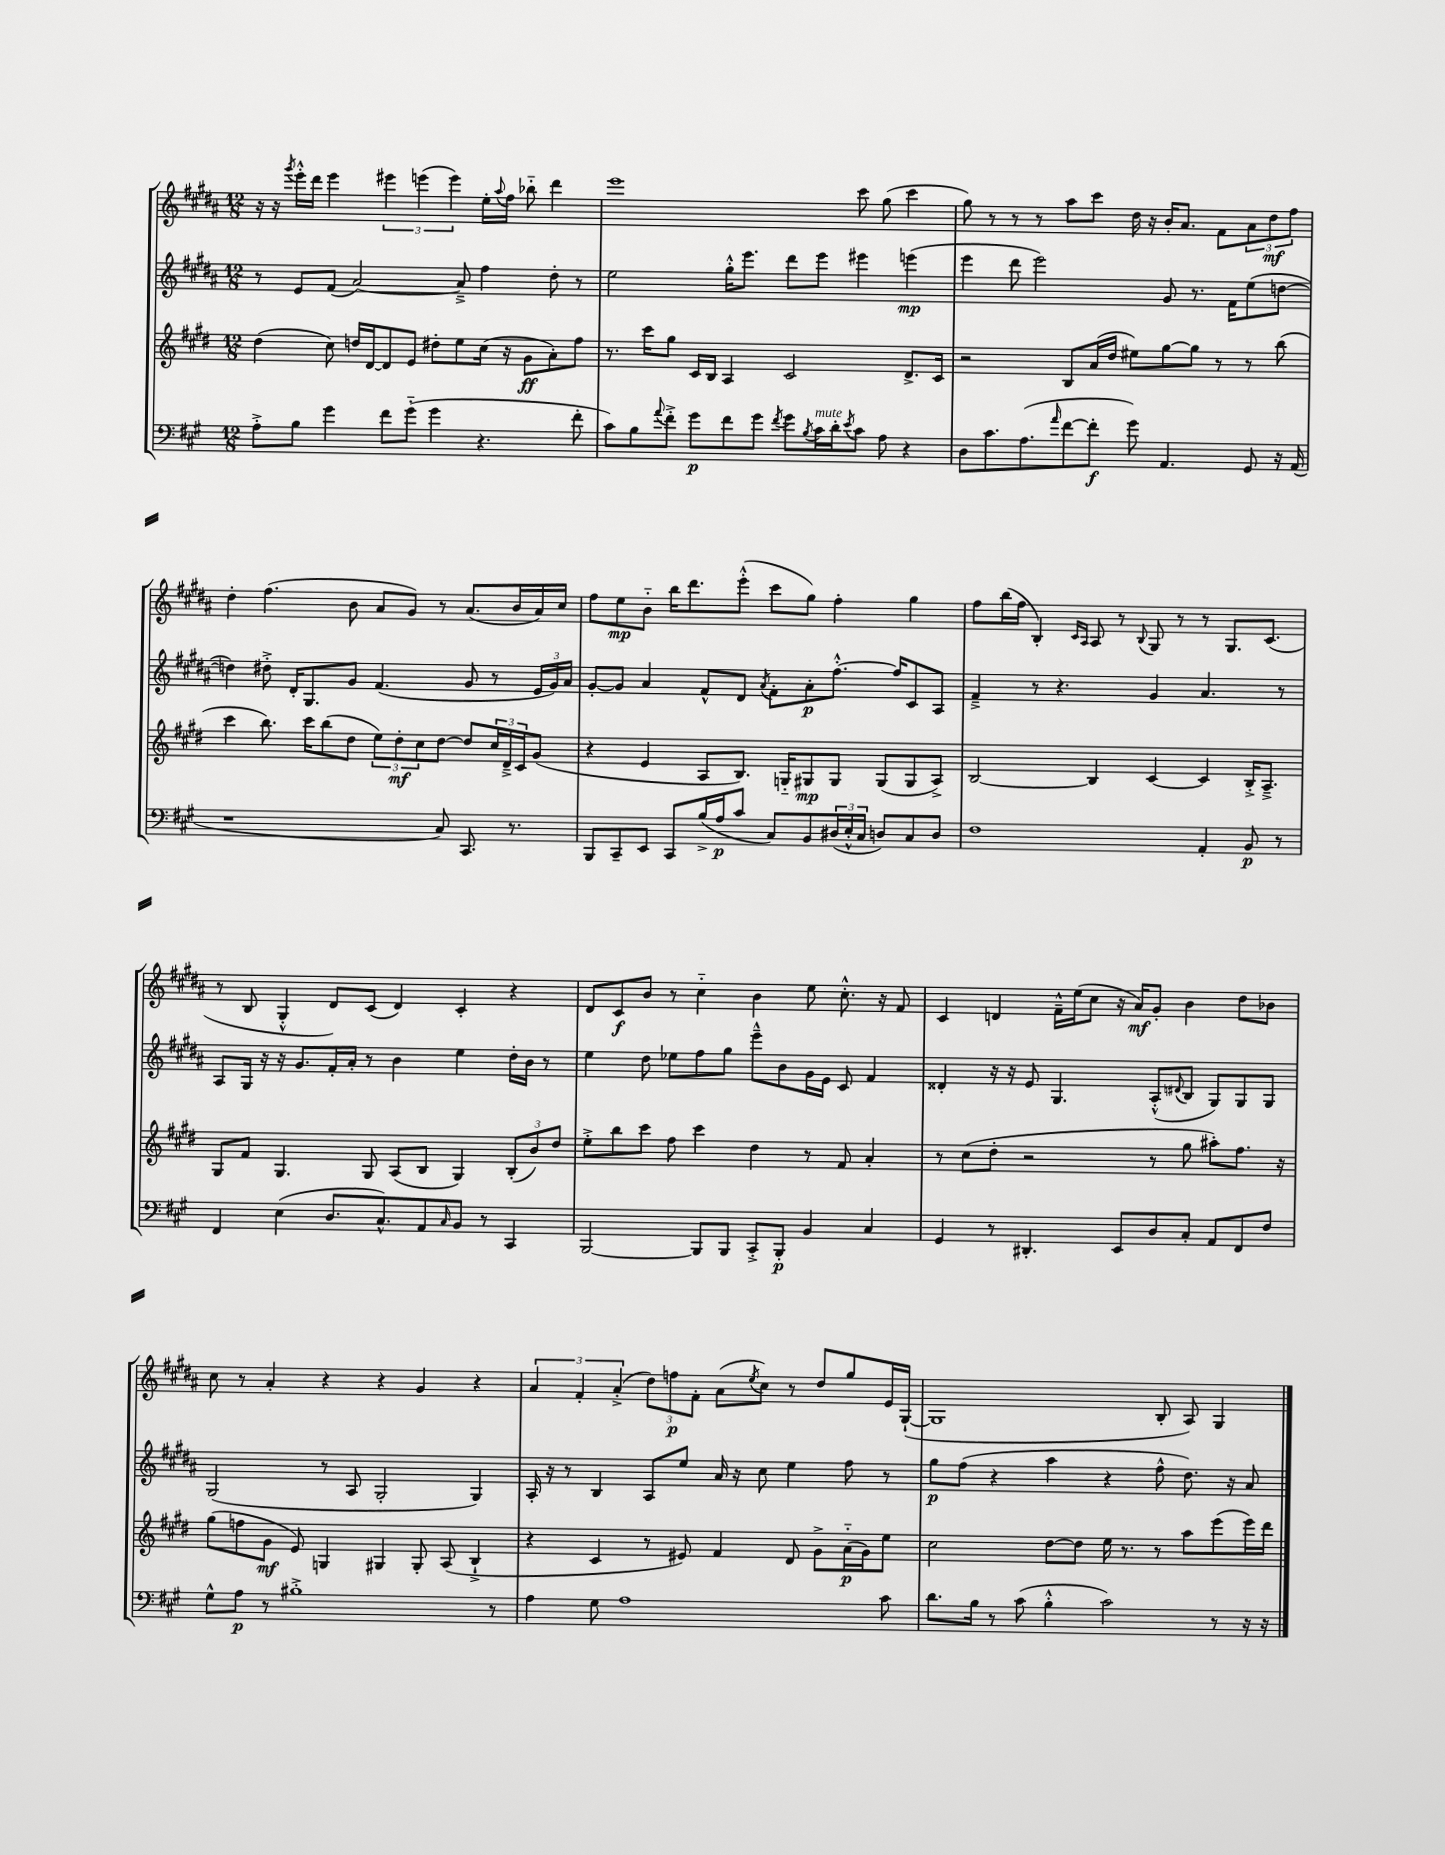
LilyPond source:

<<
\new StaffGroup <<
\new Staff = "s0" {
    \clef treble \key b \major \numericTimeSignature \time 12/8
    r16 r16 \acciaccatura { gis'''8 } e'''16-.-^ dis'''16 e'''4 \tuplet 3/2 { eis'''4 e'''4( e'''4) } e''16-. \appoggiatura { ais''8 } fis''16 bes''8-_ dis'''4 |
    e'''1 cis'''8 gis''8( cis'''4 |
    gis''8) r8 r8 r8 ais''8 cis'''8 dis''16 r16 b'16-. ais'8. fis'8 \tuplet 3/2 { ais'8 dis''8\mf fis''8 } |
    dis''4-. fis''4.( b'8 ais'8 gis'8) r8 ais'8.( b'16 ais'16) cis''16 |
    fis''8 e''8\mp b'8-_ b''16 dis'''8. e'''8-.-^( cis'''8 gis''8) fis''4-. gis''4 |
    fis''8 b''16( fis''16 b4-.) \grace { cis'16 ais16 } ais8 r8 \appoggiatura { b8 } gis8 r8 r8 gis8. cis'8.( |
    r8 b8 gis4-.-^ dis'8) cis'8( dis'4) cis'4-. r4 |
    dis'8 cis'8\f b'8 r8 cis''4-_ b'4 e''8 cis''8.-.-^ r16 fis'8 |
    cis'4 d'4 fis'16---^ e''16( cis''8 r16 ais'16\mf) gis'8-. b'4 dis''8 bes'8 |
    cis''8 r8 ais'4-. r4 r4 gis'4 r4 |
    \tuplet 3/2 { ais'4 fis'4-. ais'4-.->( } \tuplet 3/2 { dis''8) f''8\p fis'8-. } ais'8( \acciaccatura { e''8 } cis''8) r8 dis''8 gis''8 e'16 gis16~-!( |
    gis1 b8-. ais8) gis4 \bar "|." |
}
\new Staff = "s1" {
    \clef treble \key b \major \numericTimeSignature \time 12/8
    r8 e'8 fis'8( ais'2~) ais'8---> fis''4 dis''8-. r8 |
    e''2 gis''16-.-^ e'''8. dis'''8 e'''8 eis'''4 e'''4\mp( |
    e'''4 dis'''8 e'''2) gis'8 r8. fis'16 e''8( d''8~ |
    d''4) dis''8-.-> dis'16-. gis8. gis'8 fis'4.( gis'8 r8 \tuplet 3/2 { e'16 gis'16) ais'16 } |
    gis'8~-. gis'8 ais'4 fis'8-^ dis'8 \acciaccatura { ais'8 } fis'8-. ais'8-.\p fis''8.~-.-^ fis''16 cis'8 ais8 |
    fis'4---> r8 r4. gis'4 ais'4. r8 |
    ais8 gis16 r16 r16 gis'8. fis'16-. ais'16-. r8 b'4 e''4 dis''16-. b'16 r8 |
    e''4 dis''8 ees''8 fis''8 gis''8 e'''8---^ b'8 gis'16 e'16 cis'8 fis'4 |
    disis'4-. r16 r16 e'8 gis4. ais8-.-^( \appoggiatura { dis'8 } b8 gis8) gis8 gis8 |
    gis2( r8 ais8 gis2-. gis4) |
    ais16-. r16 r8 b4 ais8 e''8 ais'16 r16 cis''8 e''4 fis''8 r8 |
    gis''8\p fis''8( r4 ais''4 r4 fis''8-^ dis''8.) r16 ais'8 \bar "|." |
}
\new Staff = "s2" {
    \clef treble \key e \major \numericTimeSignature \time 12/8
    dis''4( cis''8) d''16 dis'16~ dis'8 e'8 dis''8-. e''8 cis''16( r16 gis'8\ff a'8-.) fis''8 |
    r8. cis'''16 gis''8 cis'16 b16 a4 cis'2 dis'8.-> cis'16 |
    r2 b8 a'16( dis''16 eis''8) gis''8~ gis''8 r8 r8 b''8( |
    cis'''4 b''8.) cis'''16 b''8( dis''8 \tuplet 3/2 { e''8) dis''8-.\mf cis''8 } dis''8~ dis''8 \tuplet 3/2 { cis''16 dis'16---> cis'16 } gis'8( |
    r4 e'4 a8 b8.) g16-_ gis8\mp gis8 gis8( gis8 a8->) |
    b2~ b4 cis'4~ cis'4 b16-.-> a8.---> |
    gis8 fis'8 gis4. gis8 a8( b8 gis4) \tuplet 3/2 { b8-.( b'8) dis''8 } |
    e''8-.-> b''8 cis'''8 fis''8 cis'''4 dis''4 r8 fis'8 a'4-. |
    r8 cis''8( dis''8-. r2 r8 gis''8 ais''8-.) fis''8. r16 |
    gis''8( f''8 gis'8\mf e'8) g4 gis4 gis8-. a8( b4-!-> |
    r4 cis'4 r8 eis'8) fis'4 dis'8 gis'8-> a'16-_\p( gis'16) e''8 |
    cis''2 dis''8~ dis''8 e''16 r8. r8 a''8 e'''8( e'''16) dis'''16 \bar "|." |
}
\new Staff = "s3" {
    \clef bass \key a \major \numericTimeSignature \time 12/8
    a8-.-> b8 gis'4 fis'8 gis'8-_( gis'4 r4. fis'8-. |
    cis'8) b8 \appoggiatura { a'8 } fis'8-.-> gis'8\p fis'8 gis'8 \acciaccatura { fis'8 } gis'8 \acciaccatura { b8 } cis'16^\markup { \italic "mute" } d'16-. \acciaccatura { e'8 } cis'8 a8 r4 |
    d8 cis'8. a8.( \grace { a'16 } fis'8~ fis'8-.\f gis'8) a,4. gis,8 r16 a,16( |
    r1 cis8) cis,8. r8. |
    b,,8 cis,8-- e,8 cis,8 b16->( a16\p cis'8 cis8) b,8 \tuplet 3/2 { dis16( e16-.-^ cis16 } d8) cis8 d8 |
    fis1 a,4-. b,8\p r8 |
    fis,4 e4( d8. cis8.-^) a,8 \grace { cis16 } b,8 r8 cis,4 |
    b,,2~ b,,8 b,,8 cis,8-.-> b,,8-.\p b,4 cis4 |
    gis,4 r8 dis,4.-. e,8 d8 cis8-. a,8 fis,8 fis8 |
    gis8-^ a8\p r8 bis1-.-> r8 |
    a4 gis8 a1 cis'8 |
    d'8. b16 r8 cis'8( b4-.-^ cis'2) r8 r16 r16 \bar "|." |
}
>>
>>
\layout { \context { \Score \remove "Bar_number_engraver" } }
